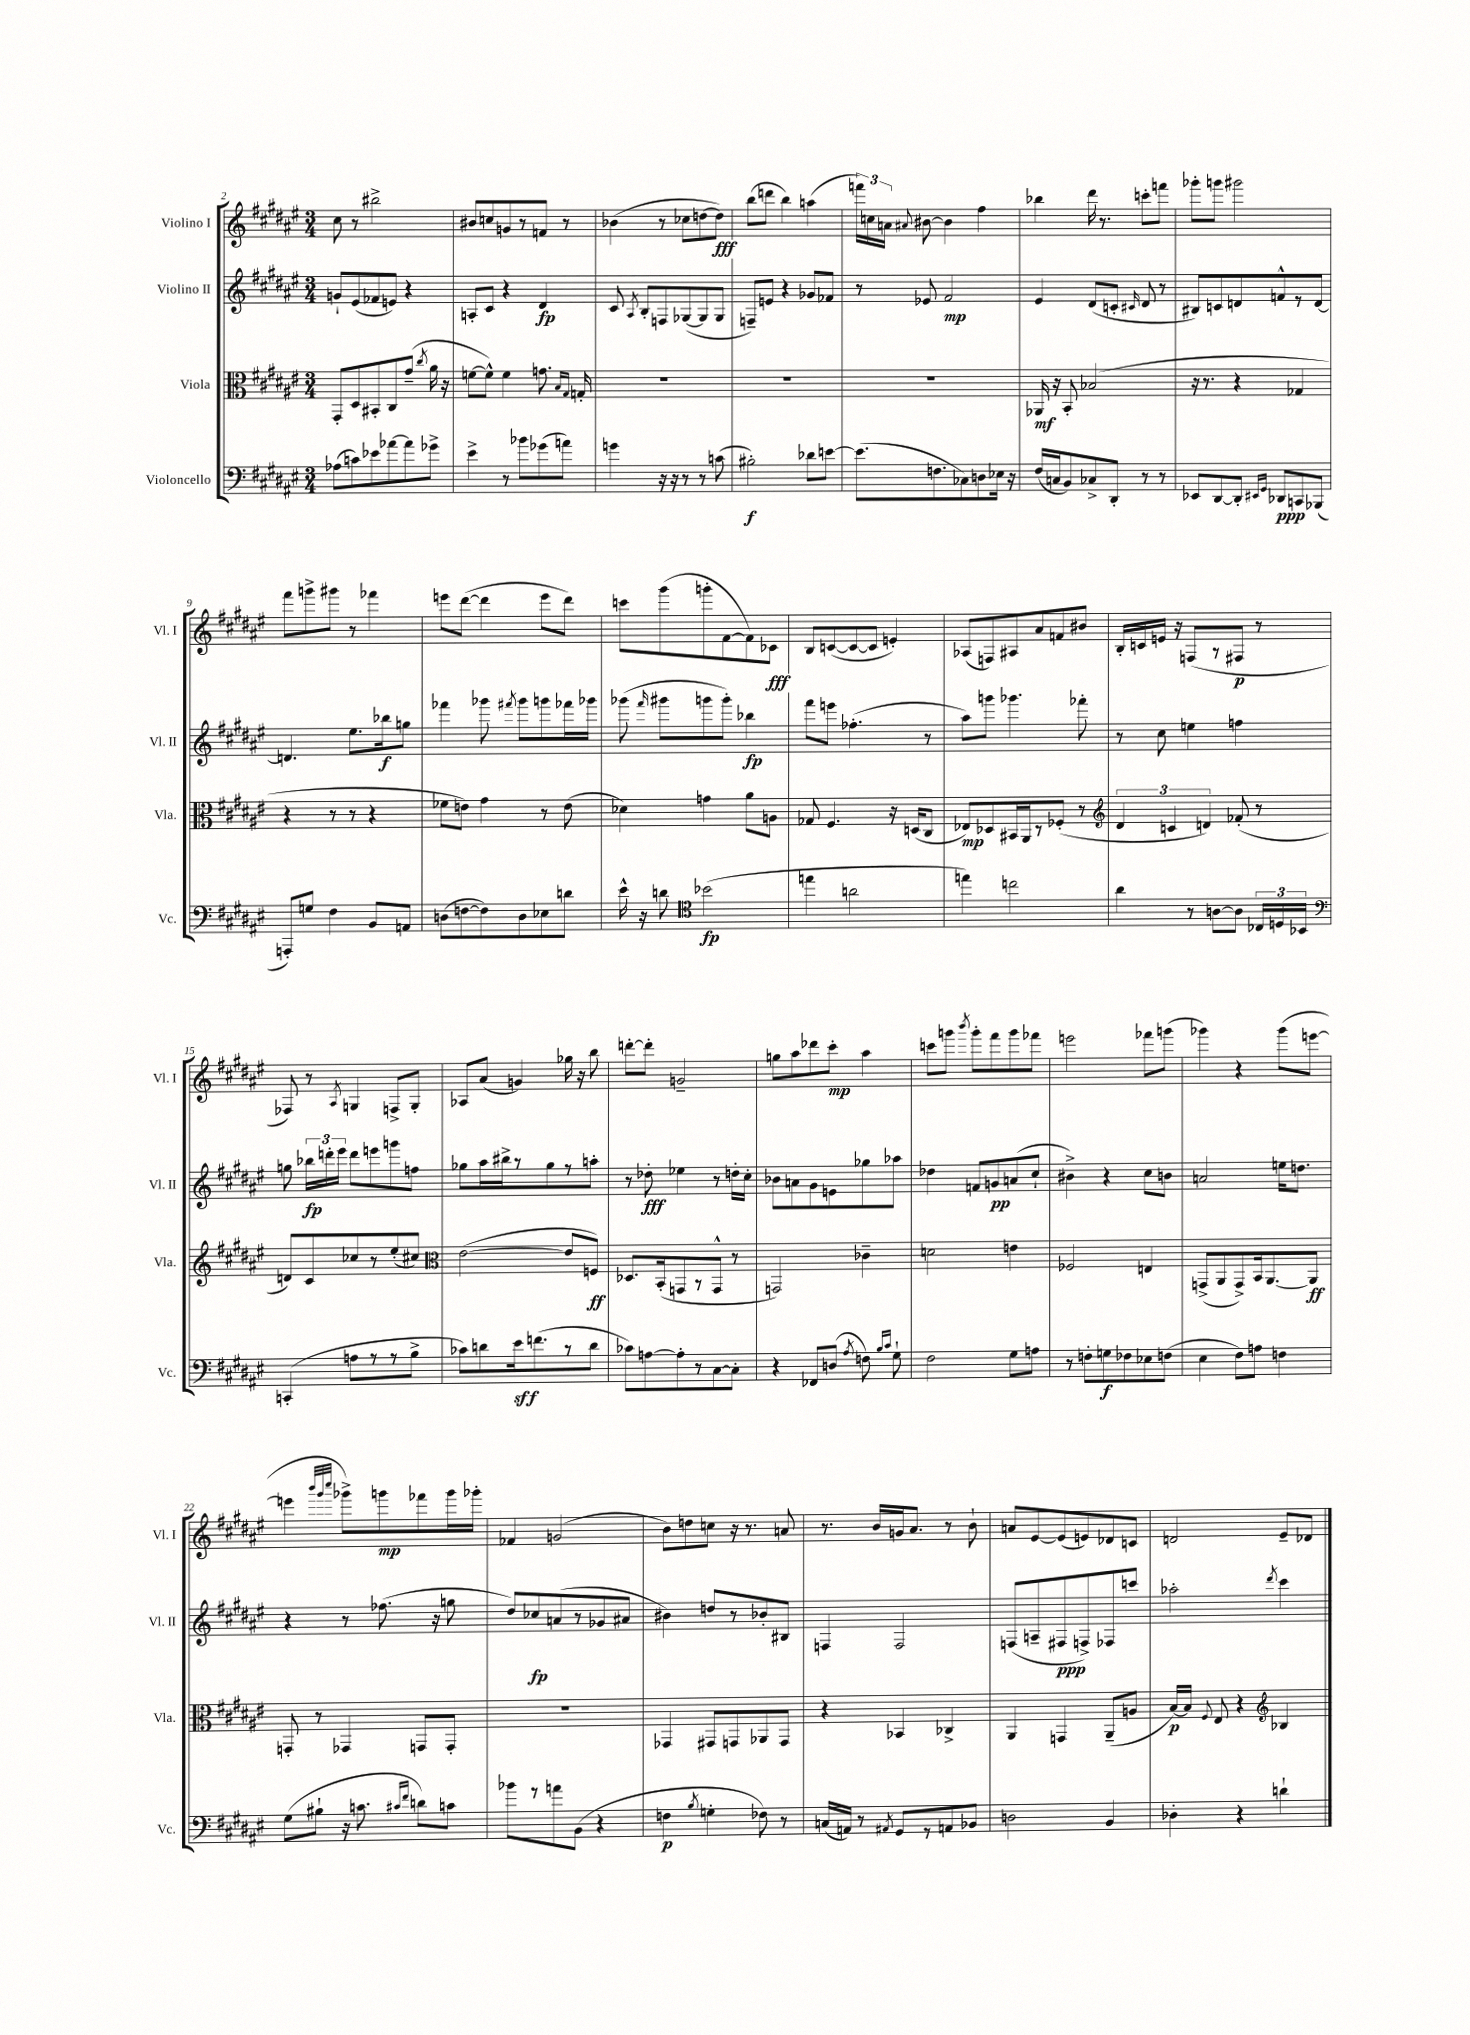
<<
\new StaffGroup <<
\new Staff = "s0" \with { instrumentName = "Violino I" shortInstrumentName = "Vl. I" } {
    \clef treble \key fis \major \numericTimeSignature \time 3/4
    \autoBeamOff cis''8 r8 bis''2-> |
    bis'8[ c''8 g'8 r8 f'8] r8 |
    bes'4( r8 ces''8[ d''8~ d''8]\fff) |
    b''8[( d'''8] b''4) a''4( |
    \tuplet 3/2 { f'''16[) c''16 a'16] } \appoggiatura { ais'8 } bis'8~ bis'4 fis''4 |
    bes''4 dis'''16 r8. c'''8[-. f'''8] |
    ges'''8[-. g'''8] gis'''2 |
    fis'''8[ g'''8-> gis'''8] r8 fes'''4 |
    e'''8[ dis'''8]~( dis'''4 e'''8[ dis'''8]) |
    c'''8[ gis'''8( g'''8-. fis'8~ fis'8) ces'8]\fff |
    b8[ c'8~( c'8~ c'8] e'4-.) |
    aes8[( f8) ais8 ais'8 f'8 bis'8] |
    b16[-. c'16 e'16] r16 f8[( r8 fis8]\p r8 |
    fes8) r8 \acciaccatura { ais8 } g4 f8[-> g8]-. |
    aes8[ ais'8]( g'4) ges''16 r16 b''8 |
    d'''8[~-. d'''8]-. g'2-- |
    g''8[ ais''8 des'''8 cis'''8]-.\mp ais''4 |
    c'''8[ g'''8] \acciaccatura { b'''8 } g'''8[-. fis'''8 g'''8 fes'''8] |
    e'''2 fes'''8[ g'''8]( |
    ges'''4) r4 ges'''8[( e'''8]~ |
    e'''4 \grace { b'''32[ gis'''32 cis''''32] } ges'''8[->) g'''8\mp fes'''8 g'''16 ges'''16]-. |
    fes'4 g'2( |
    b'8[) d''8 c''8] r16 r8. a'8 |
    r8. b'16[ g'16 ais'8.] r8 b'8-! |
    a'8[ eis'8~ eis'8( e'8) des'8 c'8] |
    d'2 eis'8[-- des'8] \bar "|." |
}
\new Staff = "s1" \with { instrumentName = "Violino II" shortInstrumentName = "Vl. II" } {
    \clef treble \key fis \major \numericTimeSignature \time 3/4
    \autoBeamOff g'8[-! eis'8( fes'8 e'8]) r4 |
    a8[-. cis'8] r4 dis'4\fp |
    cis'8 \acciaccatura { ais8 } b8[-. f8 ges8~( ges8 ges8] |
    f8[--) e'8] r4 ges'8[ fes'8] |
    r8 ees'8 fis'2\mp |
    eis'4 dis'8[( c'8]-. \grace { cis'16 } dis'8 r8 |
    bis8[) c'8 d'8 f'8-^ r8 d'8]~ |
    d'4. eis''8.[ bes''16\f g''8] |
    fes'''4 ges'''8 \acciaccatura { fis'''8 } ges'''8[ g'''8 fes'''16 ges'''16] |
    ges'''8( \grace { fis'''16 } gis'''8[ g'''8 g'''8]-.) bes''4\fp |
    fis'''8[ e'''8] fes''4.-.( r8 |
    ais''8[) g'''8] ges'''4. fes'''8-. |
    r8 cis''8 e''4 f''4 |
    g''8 \tuplet 3/2 { bes''16[\fp d'''16-. eis'''16] } d'''8[ e'''8 g'''8 f''8] |
    ges''8[ ais''16 bis''16-> r8 ges''8 r8 a''8]-. |
    r8 des''8-.\fff ees''4 r8 d''16[-. cis''16]-. |
    bes'8[ a'8 gis'8 e'8 ges''8 aes''8] |
    des''4 f'8[ g'8\pp a'8( cis''8]-! |
    bis'4->) r4 cis''8[ b'8] |
    a'2 e''16[ d''8.] |
    r4 r8 fes''8.( r16 g''8 |
    dis''8[) ces''8\fp a'8( r8 ges'8 ais'8] |
    bis'4) d''8[ r8 bes'8-. bis8] |
    f4 f2 |
    f8[( a8-- fis8\ppp f8->) fes8 c'''8] |
    aes''2-. \acciaccatura { dis'''8 } cis'''4 \bar "|." |
}
\new Staff = "s2" \with { instrumentName = "Viola" shortInstrumentName = "Vla." } {
    \clef alto \key fis \major \numericTimeSignature \time 3/4
    \autoBeamOff gis,8[-. dis8 bis,8-. cis8 gis'8]--( \acciaccatura { cis''8 } ais'16 r16 |
    f'8[~ f'8]-^) f'4 g'8. \grace { b16[ gis16] } g16-. |
    R2. |
    R2. |
    R2. |
    aes,16\mf r16 b,8-. bes2( |
    r16 r8. r4 ges4 |
    r4 r8 r8 r4 |
    fes'8[ e'8]) gis'4 r8 e'8( |
    des'4) g'4 ais'8[ a8] |
    ges8 fis4. r16 d16[( cis8] |
    ees8[\mp) des8 bis,16 ais,16 r8 fes8]-.( r8 |
    \clef treble \tuplet 3/2 { dis'4 c'4 d'4) } fes'8-.( r8 |
    d'8[) cis'8 ces''8 r8 eis''8-.( cis''8]) |
    \clef alto eis'2~( eis'8[ f8]\ff) |
    des8.[ b,16-.( g,8 r8 g,8]-^ r8 |
    g,2) ces'4-- |
    d'2 e'4 |
    fes2 e4 |
    g,8[->( ais,8 g,8->) b,16 ais,8.~ ais,8]\ff |
    g,8-. r8 ges,4 g,8[ g,8]-. |
    R2. |
    ges,4 gis,8[ g,8 aes,8 g,8] |
    r4 bes,4 ces4-> |
    ais,4 g,4 ais,8[--( a8] |
    b16[~\p) b16] \appoggiatura { fis8 } eis8 r4 \clef treble bes4 \bar "|." |
}
\new Staff = "s3" \with { instrumentName = "Violoncello" shortInstrumentName = "Vc." } {
    \clef bass \key fis \major \numericTimeSignature \time 3/4
    \autoBeamOff aes8[( c'8) ees'8 aes'8~ aes'8 ges'8]-> |
    eis'4-> r8 bes'8[ ges'8( a'8]) |
    g'4 r16 r16 r8 r8 c'8( |
    bis2-.\f) des'8[ e'8]~ |
    e'8.[( f8. ces8) d8 ees16] r16 |
    fis16[( c16 b,8) ces8-> dis,8]-. r8 r8 |
    ees,8[ dis,8~ dis,8]-. \grace { eis,16[ gis,16] } des,8[\ppp c,8 bes,,8]( |
    a,,8[-.) g8] fis4 b,8[ a,8] |
    d8[( f8~ f8) d8 ees8 d'8] |
    eis'16-^ r16 d'8 \clef tenor bes'2\fp( |
    e''4 a'2 |
    e''4) c''2 |
    ais'4 r8 a8[~ a8] \tuplet 3/2 { ces16[ d16 bes,16] } |
    \clef bass c,4-.( a8[ r8 r8 b8]-> |
    ces'8[) d'8 eis'16\sff f'8.( r8 d'8] |
    ces'8[) a8~ a8-. r8 cis8~ cis8]-. |
    r4 fes,8[ d8]( \acciaccatura { ais8 } f8) \grace { b16[ cis'16] } gis8-! |
    fis2 gis8[ a8] |
    r8 f8[-. g8\f fes8 ees8 f8]( |
    eis4 fis8[) a8] f4 |
    gis8[( bis8]-! r16 c'8. \grace { cis'16[ fis'16] } d'8[) c'8] |
    bes'8[ r8 a'8 b,8]( r4 |
    f4\p \acciaccatura { b8 } g4-. fes8) r8 |
    c16[( a,16]) r8 \acciaccatura { ais,8 } gis,8[ r8 a,8 bes,8] |
    d2 b,4 |
    des4-. r4 d'4-! \bar "|." |
}
>>
>>
\layout { \context { \Score currentBarNumber = #2 } }
